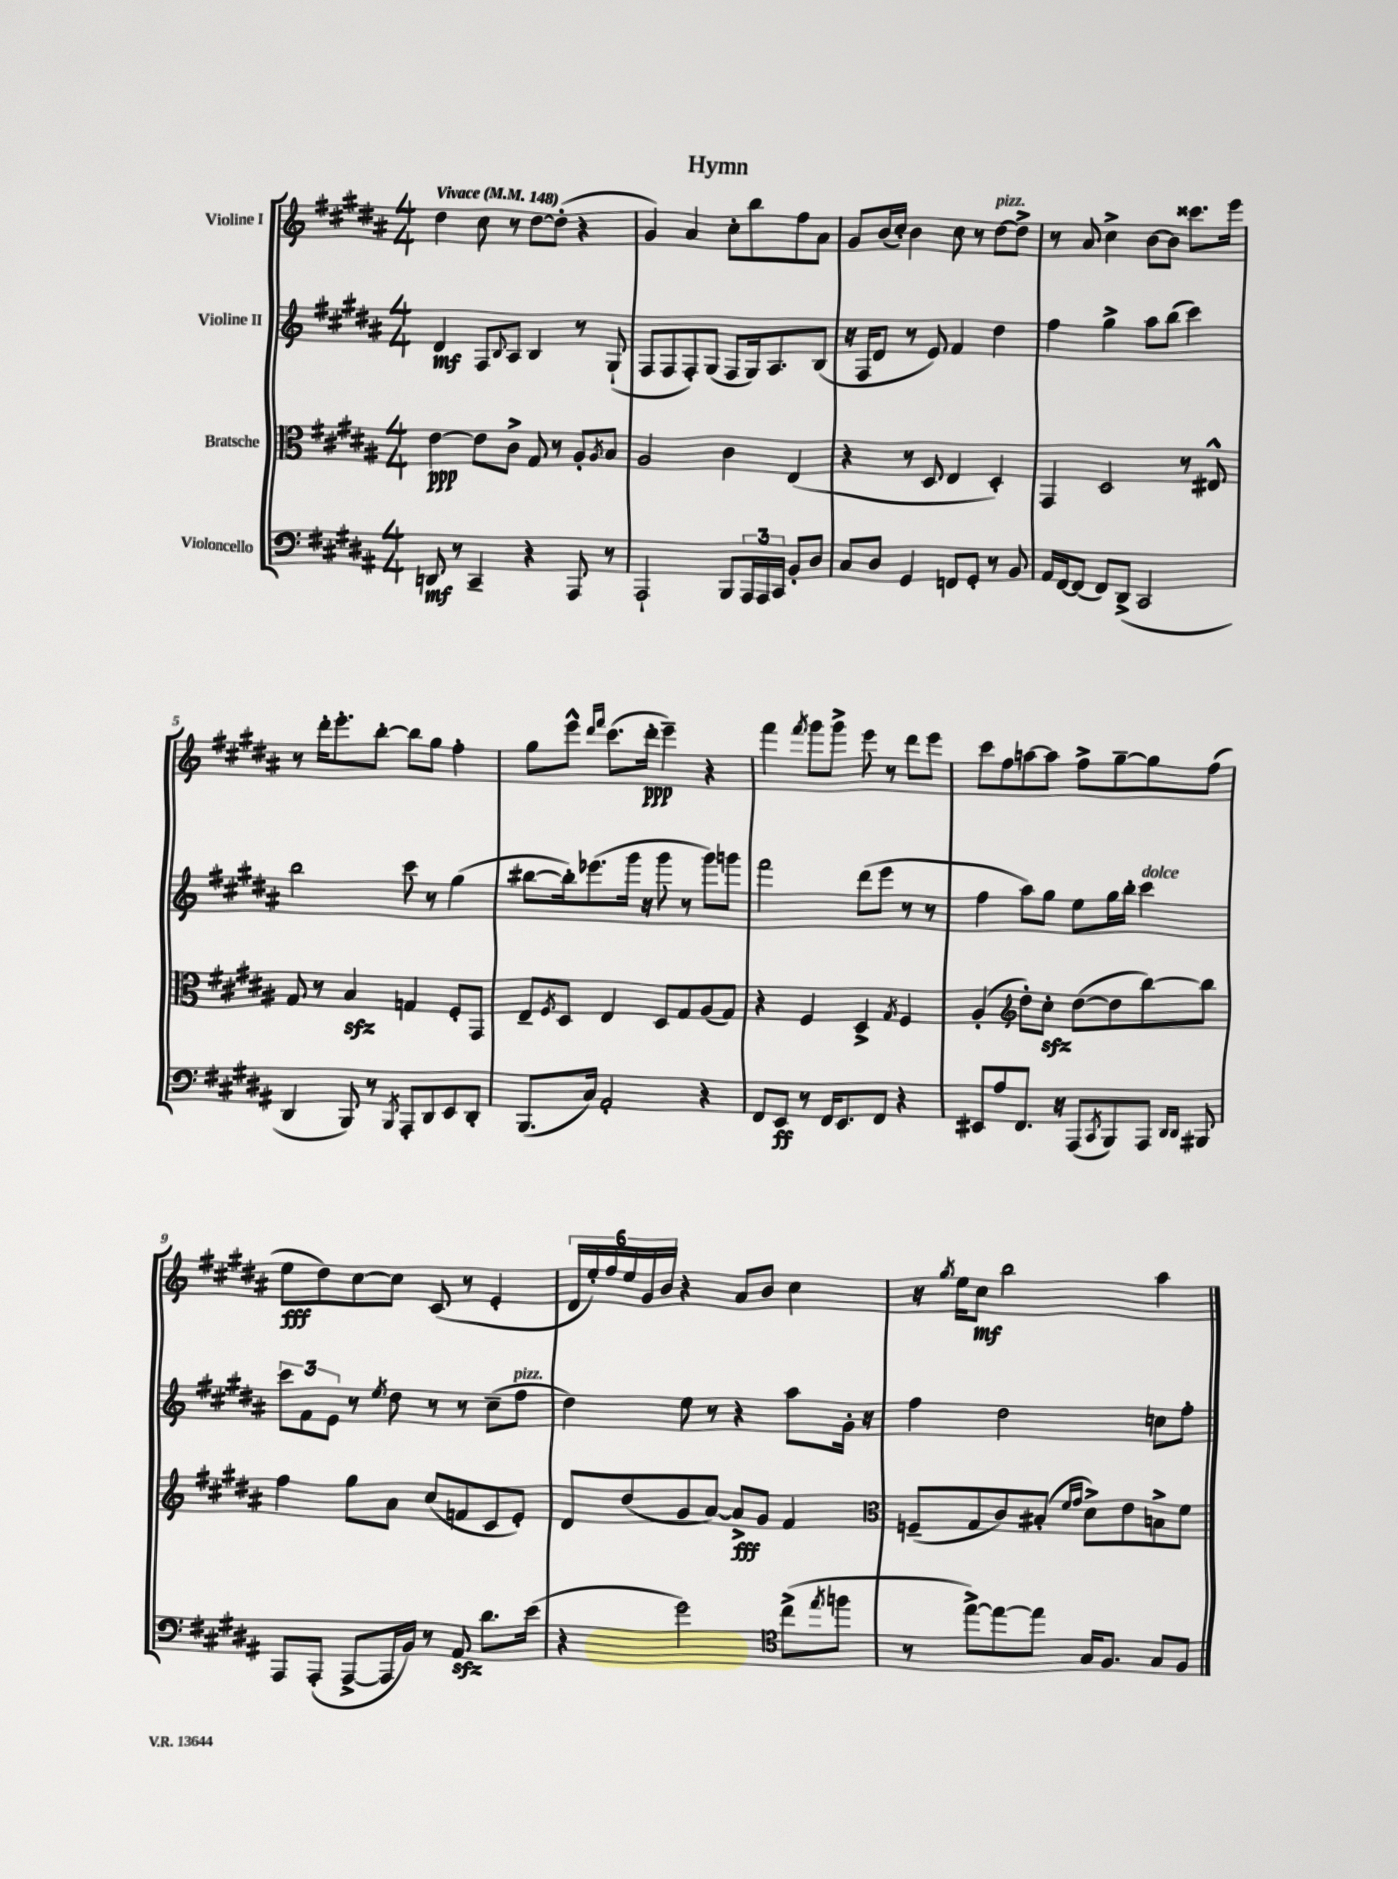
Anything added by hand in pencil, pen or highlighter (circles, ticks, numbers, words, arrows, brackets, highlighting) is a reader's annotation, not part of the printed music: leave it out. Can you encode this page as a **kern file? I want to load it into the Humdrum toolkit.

**kern	**dynam	**kern	**dynam	**kern	**dynam	**kern	**dynam
*part4	*part4	*part3	*part3	*part2	*part2	*part1	*part1
*staff4	*staff4	*staff3	*staff3	*staff2	*staff2	*staff1	*staff1
*I"Violoncello	*	*I"Bratsche	*	*I"Violine II	*	*I"Violine I	*
*clefF4	*	*clefC3	*	*clefG2	*	*clefG2	*
*k[f#c#g#d#a#]	*	*k[f#c#g#d#a#]	*	*k[f#c#g#d#a#]	*	*k[f#c#g#d#a#]	*
*M4/4	*	*M4/4	*	*M4/4	*	*M4/4	*
*MM148	*	*MM148	*	*MM148	*	*MM148	*
=1	=1	=1	=1	=1	=1	=1	=1
!	!	!	!	!	!	!LO:TX:a:B:t=Vivace	!
8DDn/	mf	[4e\	ppp	4d#/	mf	4dd#\	.
8r	.	.	.	.	.	.	.
4CC#~/	.	8e\L]	.	8F#/L	.	8cc#\	.
.	.	.	.	8qqB/	.	.	.
.	.	8c#^\J	.	8A#/J	.	8r	.
4r	.	8G#/	.	4B/	.	[8dd#\L	.
.	.	8r	.	.	.	(8dd#'\J]	.
8AAA#/	.	8A#'/L	.	8r	.	4r	.
.	.	8qA#/	.	.	.	.	.
8r	.	8B/J	.	(8G#`/	.	.	.
=2	=2	=2	=2	=2	=2	=2	=2
2AAA#`/	.	2A#/	.	8F#/L	.	4g#/)	.
.	.	.	.	8F#/	.	.	.
.	.	.	.	8F#'/)	.	4a#/	.
.	.	.	.	(8G#/J	.	.	.
8BBB/L	.	4c#\	.	8F#/L	.	8cc#'\L	.
24AAA#/L	.	.	.	16G#/k)	.	8bb\	.
24AAA#/	.	.	.	.	.	.	.
.	.	.	.	8.A#/	.	.	.
24CC#/JJ	.	.	.	.	.	.	.
8BB'/L	.	(4E/	.	.	.	8ff#\	.
8D#/J	.	.	.	(8B/J	.	8a#\J	.
=3	=3	=3	=3	=3	=3	=3	=3
8C#/L	.	4r	.	16r	.	8g#/L	.
.	.	.	.	16F#/KL	.	.	.
8D#/J	.	.	.	8d#/J	.	(16b/L	.
.	.	.	.	.	.	16cc#'/JJ)	.
4GG#/	.	8r	.	8r	.	4b\	.
.	.	8D#/	.	8e/)	.	.	.
8FFn/L	.	4E/	.	4f#/	.	8cc#\	.
8GG#'/J	.	.	.	.	.	8r	.
!	!	!	!	!	!	!LO:TX:a:i:t=pizz.	!
8r	.	4D#'/)	.	4dd#\	.	[8dd#\L	.
8BB/	.	.	.	.	.	8dd#^\J]	.
=4	=4	=4	=4	=4	=4	=4	=4
16AA#/LL	.	4GG#/	.	4ff#\	.	8r	.
[16FF#/J	.	.	.	.	.	.	.
(8FF#/J]	.	.	.	.	.	8a#/	.
8FF#/L)	.	2D#/	.	4gg#^\	.	4cc#^\	.
(8DD#^/J	.	.	.	.	.	.	.
2CC#/	.	.	.	8aa#\L	.	[8b\L	.
.	.	.	.	(8bb\J	.	8b\J]	.
.	.	8r	.	4ccc#\)	.	8.ccc##X\L	.
.	.	8E#X^^/	.	.	.	.	.
.	.	.	.	.	.	16eee\Jk	.
!!LO:LB:g=z
=5	=5	=5	=5	=5	=5	=5	=5
4DD#/	.	8G#/	.	2bb\	.	8r	.
.	.	8r	.	.	.	16ddd#'\KL	.
.	.	.	.	.	.	8.eee'\	.
8BBB/)	.	4Bzz/	.	.	.	.	.
8r	.	.	.	.	.	[8bb'\J	.
8qBBB/	.	.	.	.	.	.	.
8AAA#'/L	.	4Gn/	.	8ccc#\	.	8bb\L]	.
8DD#/	.	.	.	8r	.	8gg#\J	.
8EE/	.	8F#'/L	.	(4gg#\	.	4ff#'\	.
8DD#'/J	.	8GG#/J	.	.	.	.	.
=6	=6	=6	=6	=6	=6	=6	=6
(8.BBB/L	.	8E~/L	.	[8bb#X\L	.	8gg#\L	.
.	.	8qF#/	.	.	.	.	.
.	.	8D#/J	.	16bb#'\k])	.	8eee^^\J	.
16C#/Jk)	.	.	.	(8.eee-X\	.	.	.
.	.	.	.	.	.	16qqddd#/LL	.
.	.	.	.	.	.	16qqfff#/JJ	.
2AA#'/	.	4E/	.	.	.	(8.ccc#\L	.
.	.	.	.	16ggg#\Jk	.	.	.
.	.	.	.	16r	.	16ddd#'\Jk	ppp
.	.	8D#/L	.	8ggg#\	.	4eee~\)	.
.	.	8G#/	.	8r	.	.	.
4r	.	(8A#/	.	8ggg#\L)	.	4r	.
.	.	8G#/J)	.	8gggn\J	.	.	.
=7	=7	=7	=7	=7	=7	=7	=7
8FF#/L	.	4r	.	2fff#\	.	4fff#\	.
8EE/J	ff	.	.	.	.	.	.
.	.	.	.	.	.	8qfff#/	.
8r	.	4F#/	.	.	.	8ggg#\L	.
16FF#/KL	.	.	.	.	.	8ggg#^\J	.
8.EE/	.	.	.	.	.	.	.
.	.	4D#^/	.	(8ddd#\L	.	8eee\	.
8FF#/J	.	.	.	8eee\J	.	8r	.
.	.	8qG#/	.	.	.	.	.
4r	.	4F#/	.	8r	.	8ddd#\L	.
.	.	.	.	8r	.	8eee\J	.
=8	=8	=8	=8	=8	=8	=8	=8
8EE#X/L	.	(4A#'/	.	4ff#\	.	8ccc#\L	.
8A#/	.	.	.	.	.	8ff#\	.
*	*	*clefG2	*	*	*	*	*
8.FF#/J	.	8dd#'\L)	.	8aa#\L)	.	[8aan\	.
.	.	8cc#zz'\J	.	8gg#\J	.	8aa\J]	.
16r	.	.	.	.	.	.	.
(8AAA#/L	.	([8dd#\L	.	8ee\L	.	8ff#^\L	.
8qCC#/	.	.	.	.	.	.	.
8BBB/)	.	8dd#\]	.	16gg#\L	.	[8gg#~\	.
.	.	.	.	16bb'\JJ	.	.	.
!	!	!	!	!LO:TX:a:i:t=dolce	!	!	!
8AAA#/J	.	[8bb\)	.	4ccc#\	.	8gg#\]	.
16qqDD#/LL	.	.	.	.	.	.	.
16qqDD#/JJ	.	.	.	.	.	.	.
8BBB#X/	.	8bb\J]	.	.	.	(8ff#\J	.
!!LO:LB:g=z
=9	=9	=9	=9	=9	=9	=9	=9
8AAA#/L	.	4ff#\	.	12ccc#\L	.	8ee\L	fff
.	.	.	.	12f#\	.	.	.
(8AAA#'/J	.	.	.	.	.	8dd#\)	.
.	.	.	.	12e\J	.	.	.
[8AAA#^/L	.	8gg#\L	.	8r	.	[8cc#\	.
.	.	.	.	8qee/	.	.	.
16AAA#/L]	.	8a#\J	.	8dd#\	.	8cc#\J]	.
16BB/JJ)	.	.	.	.	.	.	.
8r	.	(8cc#/L	.	8r	.	(8c#/	.
8AA#zz/	.	8fn/	.	8r	.	8r	.
8.d#\L	.	8c#/	.	(8cc#~\L	.	4e'/	.
!	!	!	!	!LO:TX:a:i:t=pizz.	!	!	!
.	.	8e'/J)	.	8ff#\J	.	.	.
(16e\Jk	.	.	.	.	.	.	.
=10	=10	=10	=10	=10	=10	=10	=10
4r	.	8d#/L	.	4dd#\)	.	24d#/LL	.
.	.	.	.	.	.	24ee'/)	.
.	.	.	.	.	.	24ff#/	.
.	.	(8dd#/	.	.	.	24ee/	.
.	.	.	.	.	.	24g#/	.
.	.	.	.	.	.	24b/JJ	.
2g#\)	.	8g#/	.	8ee\	.	4r	.
.	.	[8a#/J)	.	8r	.	.	.
.	.	8a#^/L]	fff	4r	.	8a#/L	.
.	.	8g#/J	.	.	.	8b/J	.
*clefC4	*	*	*	*	*	*	*
(8cc#^\L	.	4f#/	.	8aa#\L	.	4cc#\	.
8qee/	.	.	.	.	.	.	.
8ffn\J	.	.	.	16g#'\Jk	.	.	.
.	.	.	.	16r	.	.	.
=11	=11	=11	=11	=11	=11	=11	=11
*	*	*clefC3	*	*	*	*	*
8r	.	(8Fn~/L	.	4ff#\	.	16r	.
.	.	.	.	.	.	8qgg#/	.
.	.	.	.	.	.	16ee\KL	.
[8ee^\L)	.	8G#/	.	.	.	8cc#\J	mf
8ee\_	.	8c#/)	.	2dd#\	.	2bb\	.
8ee\J]	.	(8B#X'/J	.	.	.	.	.
.	.	16qqf#/LL	.	.	.	.	.
.	.	16qqg#/JJ	.	.	.	.	.
16G#/KL	.	8d#^\L)	.	.	.	.	.
8.F#/J	.	.	.	.	.	.	.
.	.	8e\	.	.	.	.	.
8G#/L	.	8Bn^\	.	8ccn\L	.	4aa#\	.
8F#/J	.	8f#\J	.	8ff#'\J	.	.	.
==	==	==	==	==	==	==	==
*-	*-	*-	*-	*-	*-	*-	*-
